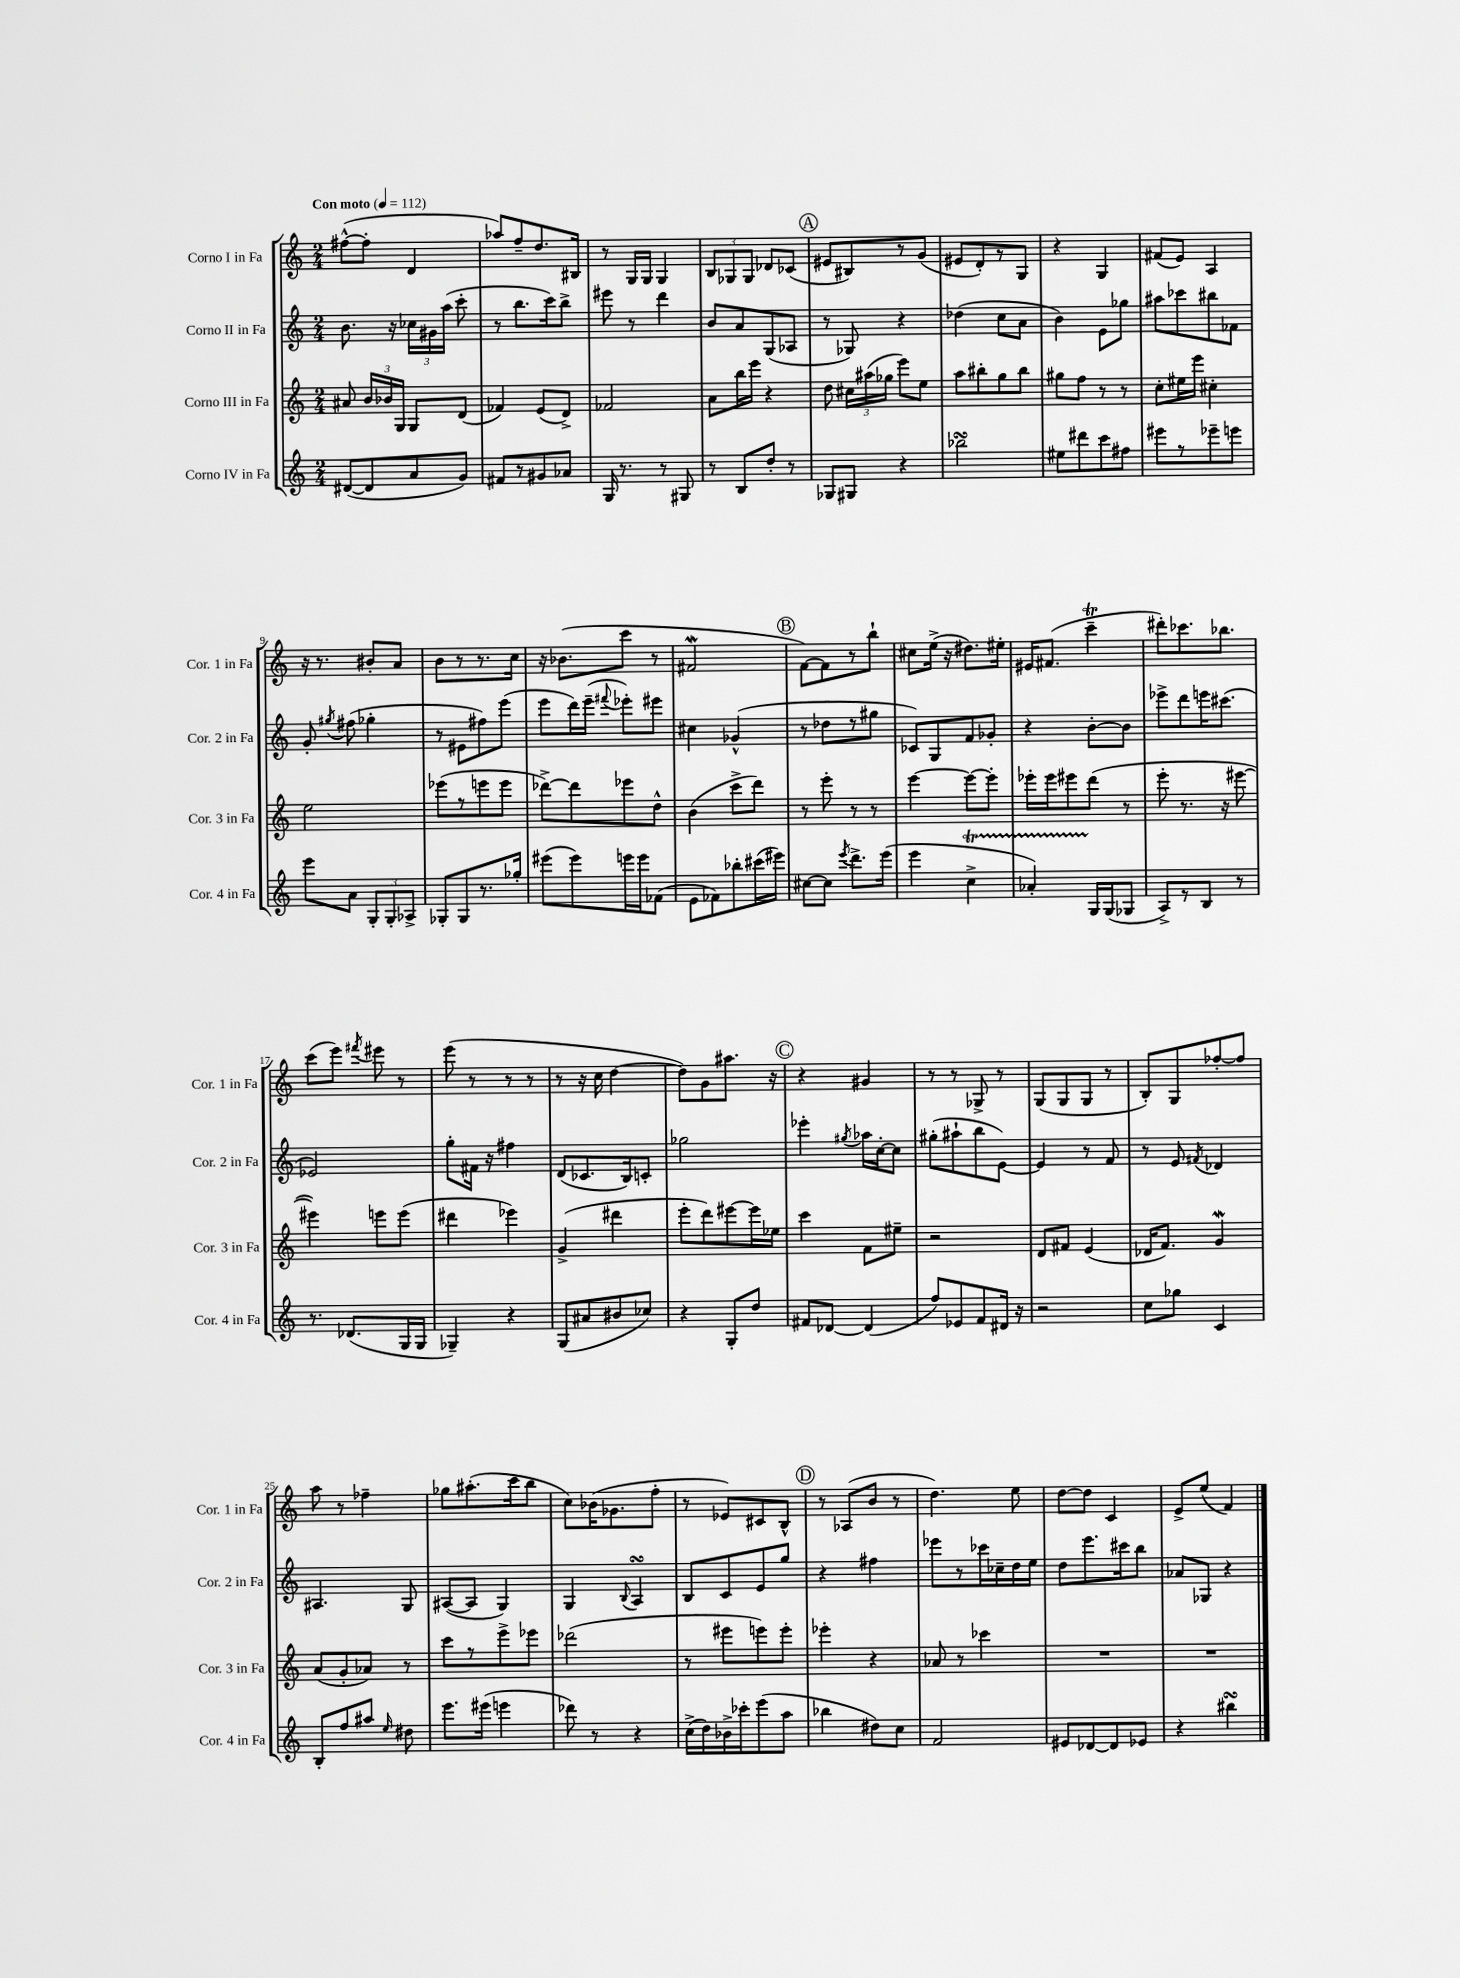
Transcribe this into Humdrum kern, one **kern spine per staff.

**kern	**kern	**kern	**kern
*part4	*part3	*part2	*part1
*staff4	*staff3	*staff2	*staff1
*I"Corno IV in Fa	*I"Corno III in Fa	*I"Corno II in Fa	*I"Corno I in Fa
*I'Cor. 4 in Fa	*I'Cor. 3 in Fa	*I'Cor. 2 in Fa	*I'Cor. 1 in Fa
*clefG2	*clefG2	*clefG2	*clefG2
*k[]	*k[]	*k[]	*k[]
*M2/4	*M2/4	*M2/4	*M2/4
*MM112	*MM112	*MM112	*MM112
=1	=1	=1	=1
!	!	!	!LO:TX:a:B:t=Con moto
([8d#X/L	8a#X/	8.b\	([8ff#X^^\L
8d#/]	24b/LL	.	8ff#'\J]
.	24b-X/	.	.
.	.	16r	.
.	24G/JJ	.	.
8a/	8G/L	24cc-X\LL	4d/
.	.	24g#X\	.
.	.	(24aa\JJ	.
8g/J)	(8d/J	8ccc'\	.
=2	=2	=2	=2
8f#X/L	4f-X/)	8r	8aa-X/L)
8r	.	8.bb\L	8ff~/
8g#X/	(8e/L	.	8.dd/
.	.	16ccc\k)	.
8a-X/J	8d^/J)	8bb^\J	.
.	.	.	16B#X/Jk
=3	=3	=3	=3
16G/	2f-X/	8eee#X\	8r
8.r	.	.	.
.	.	8r	16G/LL
.	.	.	16G/JJ
8r	.	4ddd\	4G/
8G#X/	.	.	.
=4	=4	=4	=4
8r	8a\L	8b/L	12B/L
.	.	.	12G-X/
8B/L	16bb\L	8a/	.
.	.	.	12G-/J
.	16eee\JJ	.	.
8dd'/J	4r	(8G/	8d-X/L
8r	.	8A-X/J	(8c-X/J
!!LO:REH:place=s1:t=A
=5	=5	=5	=5
8G-X/L	8dd\	8r	8e#X/L
8G#X/J	24cc#X\LL	8G-X/)	8B#X/)
.	(24aa#X\	.	.
.	24gg-X\JJ	.	.
4r	8eee\L)	4r	8r
.	8ee\J	.	(8g/J
=6	=6	=6	=6
2bb-XsSSs\	8aa\L	(4dd-X\	8e#X/L
.	8bb#X'\	.	8d'/)
.	8gg\	8cc\L	8r
.	8bb#\J	8a\J	8G/J
=7	=7	=7	=7
8ee#X\L	8gg#X\L	4b\)	4r
8ddd#X\	8ff\J	.	.
8ccc\	8r	8e\L	4G/
8ff#X\J	8r	8gg-X\J	.
=8	=8	=8	=8
8eee#X\L	8cc'\L	8aa#X\L	(8f#X/L
8r	16ee#X\L	8ccc-X\	8e/J)
.	16eee\JJ	.	.
8eee-X~\	4cc#X'\	8bb#X\	4A/
8eeen\J	.	8f-X\J	.
!!LO:LB:g=z
=9	=9	=9	=9
8eee\L	2ee\	8g'/	16r
.	.	.	8.r
.	.	8qgg#X/	.
8a\J	.	(8ff#X\	.
12G'/L	.	4gg-X'\	8b#X'/L
12G'/	.	.	.
.	.	.	8a/J
12A-X^/J	.	.	.
=10	=10	=10	=10
8G-X'/L	(8eee-X\L	8r	8b\L
8G-/	8r	8e#X\L	8r
8.r	8eeen\	8ff#X\)	8.r
.	8eee\J	(8eee\J	.
16gg-X'/Jk	.	.	16cc\Jk
=11	=11	=11	=11
(8eee#X\L	[8ddd-X^\L)	8eee\L	16r
.	.	.	(8.b-X\L
8eee#\)	8ddd-\]	16ddd\L)	.
.	.	(16eee~\JJ	.
.	.	8qqfff#X/	.
16eeen\L	8eee-X\	8eee-X'\L)	8ccc\J
16eee\J	.	.	.
(8f-X\J	8dd^^\J	8eee#X\J	8r
=12	=12	=12	=12
8e\L	(4b\	4cc#X\	2f#XW/
8f-X\)	.	.	.
8bb-X'\	8ccc^\L	(4g-X^^/	.
(16ccc#X\L	8ddd\J)	.	.
16eee#X\JJ)	.	.	.
!!LO:REH:place=s1:t=B
=13	=13	=13	=13
[8cc#X\L	8r	8r	[8f\L)
8cc#\J]	8eee'\	8dd-X\L	8f\]
8qeee/	.	.	.
8.ddd^\L	8r	8r	8r
.	8r	8gg#X\J	8bb`\J
(16eee\Jk	.	.	.
=14	=14	=14	=14
4eee\	[4eee\	8c-X/L)	8cc#X\L
.	.	8G/	(16ee^\Jk
.	.	.	16r
4ccT^\	8eee\L_	8f/	8.dd#X\L)
.	8eee'\J]	8g-X'/J	.
.	.	.	16ee#X'\Jk
=15	=15	=15	=15
4a-XTTT'/)	16eee-X'\LL	4r	16e#X/KL
.	16eee-\J	.	(8.f#X/J
.	8eee#X\	.	.
16G/LL	(8ddd\J	[8b'\L	4cccT~\
(16G/J	.	.	.
8G-X/J	8r	8b\J]	.
=16	=16	=16	=16
8A^/L)	8eee'\	8eee-X^\L	8ddd#X'\L)
8r	8.r	8ddd\	8.ccc-X\
8B/J	.	16eeen\K	.
.	16r	(8.ccc#X\J	8.bb-X\J
8r	[8eee#X\	.	.
!!LO:LB:g=z
=17	=17	=17	=17
8.r	4eee#X\])	2e-X/)	(8ccc\L
.	.	.	8eee\J)
(8.d-X/L	.	.	.
.	.	.	8qfff#X/
.	8eeen\L	.	8eee#X\
16G/L	(8eee\J	.	8r
16G/JJ	.	.	.
=18	=18	=18	=18
4G-X~/)	4ddd#X\	8gg'\L	(8eee\
.	.	16f#X\Jk	8r
.	.	16r	.
4r	4eee-X\)	4ff#X\	8r
.	.	.	8r
=19	=19	=19	=19
(8G/L	(4g^/	(8d/L	8r
8a#X/	.	8.c-X/	16r
.	.	.	16cc\
8b#X/	4ddd#X\	.	[4dd\
.	.	16B/k)	.
8cc-X/J)	.	8cn'/J	.
=20	=20	=20	=20
4r	8eee'\L	2gg-X\	8dd\L])
.	8ddd\)	.	8g\
8G'/L	[8eee#X\	.	8.aa#X\J
8dd/J	16eee#\L]	.	.
.	16ee-X\JJ	.	16r
!!LO:REH:place=s1:t=C
=21	=21	=21	=21
8f#X/L	4ccc\	4eee-X'\	4r
[8d-X/J	.	.	.
.	.	8qgg#X/	.
(4d-/]	8f\L	16aa-X\LL	4g#X/
.	.	[16cc'\J	.
.	8ee#X~\J	8cc\J]	.
=22	=22	=22	=22
8ff/L)	2r	(8gg#X'\L	8r
8e-X/	.	8aa#X`\	8r
8f/	.	8bb\	8G-X^/
16d#X/Jk	.	[8e\J)	8r
16r	.	.	.
=23	=23	=23	=23
2r	8d/L	4e/]	(8G/L
.	8f#X/J	.	8G/
.	(4e/	8r	8G/J
.	.	8f/	8r
=24	=24	=24	=24
8cc\L	16d-X/KL	8r	8B'/L)
.	8.f/J)	.	.
8gg-X\J	.	8e/	8G/
.	.	8qf#X/	.
4c/	4gW/	4d-X/	[8ff-X'/
.	.	.	8ff-/J]
!!LO:LB:g=z
=25	=25	=25	=25
8B'/L	(8a/L	4.A#X/	8aa\
8ff/	8g'/	.	8r
8aa#X/J	8a-X/J)	.	4ff-X~\
16qqee/	.	.	.
8dd#X\	8r	8G/	.
=26	=26	=26	=26
8.eee\L	8ccc\L	([8A#X/L	8gg-X\L
.	8r	8A#/J]	(8.aa#X'\
(16eee#X\Jk	.	.	.
4eeen\	8eee^\	4G/)	.
.	.	.	16ccc\k
.	8eee-X\J	.	8bb\J
=27	=27	=27	=27
8ddd-X\)	(2ddd-X\	4G/	8cc\L)
8r	.	.	(16b-X\K
.	.	.	8.g-X\
.	.	8qqB/	.
4r	.	4AsSSS/	.
.	.	.	8ff'\J
=28	=28	=28	=28
(16cc^\LL	8r	8B/L	8r
16dd\)	.	.	.
16b-X^\	8eee#X\L	8c/	8e-X/L)
16ccc-X'\J	.	.	.
(8eee\	8eeen\)	8e/	8c#X/
8aa\J	8eee'\J	8gg/J	8B^^/J
!!LO:REH:place=s1:t=D
=29	=29	=29	=29
4bb-X\	4eee-X'\	4r	8r
.	.	.	(8A-X/L
8dd#X\L)	4r	4ff#X\	8b/J
8cc\J	.	.	8r
=30	=30	=30	=30
2f/	8a-X/	8eee-X\L	4.dd\)
.	8r	8r	.
.	4ccc-X\	16ccc-X\L	.
.	.	16cc-X~\	.
.	.	16dd\	8ee\
.	.	16ee\JJ	.
=31	=31	=31	=31
8e#X/L	2r	8dd\L	[8dd\L
[8d-X/	.	8.eee\	8dd\J]
8d-/]	.	.	4c/
.	.	16ccc#X\k	.
8e-X/J	.	8bb\J	.
=32	=32	=32	=32
4r	2r	8a-X/L	8e^/L
.	.	8G-X/J	(8ee/J
4bb#XsSsS\	.	4r	4f/)
==	==	==	==
*-	*-	*-	*-
